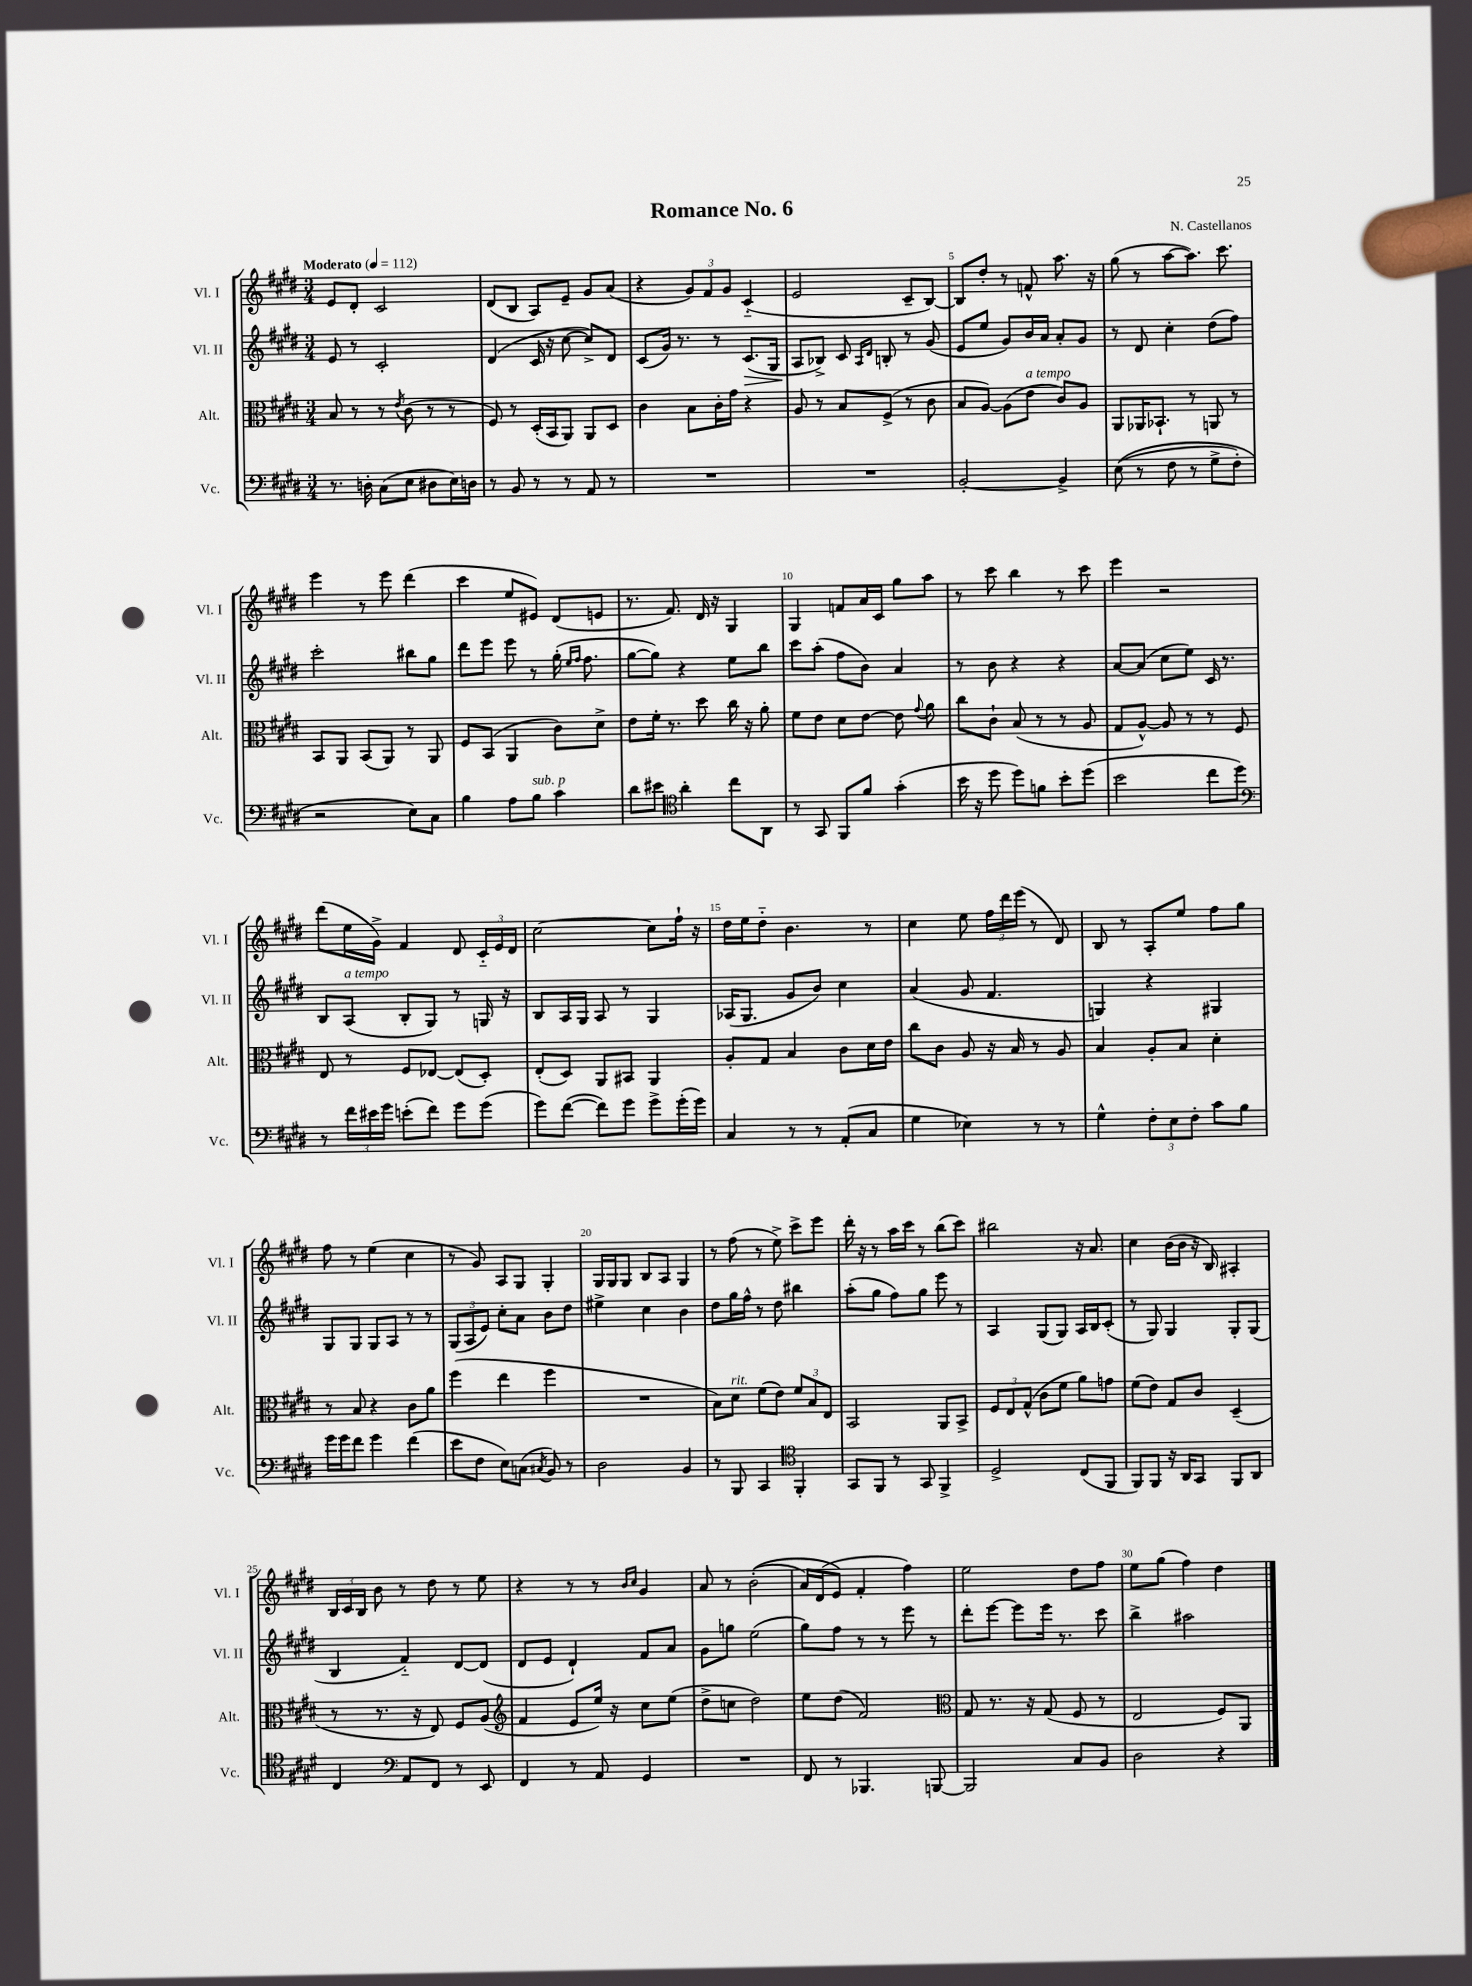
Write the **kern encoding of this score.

**kern	**kern	**kern	**kern
*staff4	*staff3	*staff2	*staff1
*clefF4	*clefC3	*clefG2	*clefG2
*k[f#c#g#d#]	*k[f#c#g#d#]	*k[f#c#g#d#]	*k[f#c#g#d#]
*M3/4	*M3/4	*M3/4	*M3/4
*MM112	*MM112	*MM112	*MM112
8.r	8B	8e	8e
.	8r	8r	8d#'
16D'	.	.	.
(8C#	8r	2c#'	2c#
.	8qe	.	.
8E	(8c#	.	.
8D#	8r	.	.
16E)	8r	.	.
16D	.	.	.
=	=	=	=
8r	8F#)	(4d#	(8d#
8BB	8r	.	8B
8r	(16D#'	16c#	8A)
.	16BB	16r	.
8r	8AA)	[8cc#	8e~
8AA	8AA	8cc#^])	8g#
8r	8D#	8d#	(8a
=	=	=	=
2.r	4c#	(8c#	4r
.	.	16g#)	.
.	.	8.r	.
.	8B	.	12g#)
.	.	.	12f#
.	16c#'	8r	.
.	.	.	12g#
.	16g#	.	.
.	4r	(8.c#	(4c#'~
.	.	16G#	.
=	=	=	=
2.r	8A	8A	2e
.	8r	8B-^)	.
.	8B	8c#	.
.	.	16qqA	.
.	.	16qqd#	.
.	(8F#^	8B'	.
.	8r	8r	8c#~
.	8c#	(8g#	[8B)
=	=	=	=
[2BB'	8B	8e	8B]
.	[8A)	8ee	8dd#'
.	(8A]	8g#)	8r
.	8e	16b	8f^^
.	.	16a	.
4BB^]	8c#)	8a'	8.aa
.	8A	8g#	.
.	.	.	16r
=	=	=	=
&((8E	8AA	8r	(8gg#
8r	16AA-	8d#	8r
.	8.BB-`	.	.
8F#	.	4cc#'	[8aa
8r	8r	.	8.aa])
8G#^	8AA	(8dd#	.
.	.	.	8.ccc#
8F#')	8r	8ff#)	.
=	=	=	=
2r	8BB	2ccc#'	4eee
.	8AA	.	.
.	(8BB	.	8r
.	8AA)	.	8eee
8E&)	8r	8bb#	(4ddd#
8C#	8AA	8gg#	.
=	=	=	=
4B	8F#	8ddd#	4ccc#
.	(8BB	8eee	.
8A	4AA	8eee	8ee
8B	.	8r	8e#)
4c#	8c#)	(16gg#'	(8d#
.	.	16qqee	.
.	.	16qqff#	.
.	.	8.ff#	.
.	8d#^	.	8e
=	=	=	=
8d#	8e	[8gg#	8.r
8e#	16f#'	8gg#])	.
.	8.r	.	8.f#)
*clefC4	*	*	*
4a'	.	4r	.
.	8dd#	.	16d#
.	.	.	16r
8cc#	16cc#	8ee	4G#
.	16r	.	.
8AA	8a'	8bb	.
=	=	=	=
8r	8f#	8ccc#	4G#
8GG#	8e	(8aa'	.
8FF#	8d#	8ff#	8f
8f#	[8e	8b)	16a
.	.	.	16c#
(4g#'	8e]	4a	8gg#
.	8qqg#	.	.
.	8a	.	8aa
=	=	=	=
16b	8cc#	8r	8r
16r	.	.	.
8dd#	8c#`	8b	8ccc#
8dd#)	(8B	4r	4bb
8f	8r	.	.
8b'	8r	4r	8r
(8dd#	8A	.	8ccc#
=	=	=	=
2b	8G#	[8a	4eee
.	[8A^^)	(8a]	.
.	8A]	8cc#	2r
.	8r	8ee)	.
8cc#	8r	16c#	.
.	.	8.r	.
8dd#)	8F#	.	.
=	=	=	=
*clefF4	*	*	*
8r	8E	8B	(8ddd#
24f#	8r	(8A	16ee
24e#	.	.	.
.	.	.	16g#^)
24g#	.	.	.
(8e'	8F#	8B'	4f#
8f#)	[8E-	8G#)	.
8g#	(8E-]	8r	8d#
(8g#	8D#')	16G	24c#'~
.	.	.	24e
.	.	16r	.
.	.	.	24d#
=	=	=	=
8g#)	(8E'	8B	[2cc#
([8f#	8D#)	16A	.
.	.	16G#	.
8f#])	8AA	8A	.
8g#	8BB#	8r	.
8g#^	4AA	4G#	8cc#]
(16g#'	.	.	16ff#`
16g#)	.	.	16r
=	=	=	=
4C#	8A'	(16A-	16dd#
.	.	8.G#	16ee
.	8G#	.	8dd#'~
8r	4B	8g#	4.b
8r	.	8b)	.
(8AA'	8c#	4cc#	.
8C#	16d#	.	8r
.	16e	.	.
=	=	=	=
4G#	8cc#	(4a	4cc#
.	8c#	.	.
4E-)	8A	8g#	8ee
.	16r	4.f#	24ff#
.	.	.	24ddd#
.	16B	.	.
.	.	.	(24eee
8r	8r	.	8r
8r	8A	.	8d#)
=	=	=	=
4G#^^	4B	4G)	8B
.	.	.	8r
12F#'	8A'	4r	8A'
12E	.	.	.
.	8B	.	8ee
12F#'	.	.	.
8c#	4d#'	4G#	8ff#
8B	.	.	8gg#
=	=	=	=
16g#	8r	8G#	8ff#
16g#	.	.	.
8f#	8B	8G#	8r
4g#	4r	8G#	(4ee
.	.	8A	.
(4f#	8c#	8r	4cc#
.	8a	8r	.
=	=	=	=
8e	(4ff#	(12G#	8r
.	.	12A	.
8F#	.	.	8g#)
.	.	12e)	.
8E)	4ee	8cc#'	8A
(8C	.	8a	8G#
8qC#	.	.	.
8BB)	4ff#	8b	4G#'
8r	.	8dd#	.
=	=	=	=
2D#	2.r	4ee#^	16G#
.	.	.	16G#
.	.	.	8G#
.	.	4cc#	8B
.	.	.	8A
4BB	.	4b	4G#
=	=	=	=
8r	8B)	8dd#	8r
8BBB	8d#	16gg#	(8ff#
.	.	16ff#^^	.
4CC#	(8f#	8r	8r
.	8e)	8dd#	8ee^)
*clefC4	*	*	*
4FF#'	12f#	4bb#	8ccc#^
.	12B	.	.
.	.	.	8eee
.	12E	.	.
=	=	=	=
8GG#	2BB	(8aa'	16ddd#'
.	.	.	16r
8FF#	.	8gg#	8r
8r	.	8ff#)	16aa
.	.	.	16ccc#
8GG#	.	8gg#	8r
4FF#^	8AA	8eee	(8bb
.	8BB^	8r	8ccc#)
=	=	=	=
2D#^	12F#	4A	2bb#
.	12E	.	.
.	(12G#^^	.	.
.	8c#	(8G#	.
.	8f#	8G#)	.
(8C#	8a)	16A	16r
.	.	16B	8.a
8FF#	8g	(8c#'	.
=	=	=	=
8FF#)	(8f#	8r	4cc#
8FF#	8e)	8G#)	.
16r	8G#	4G#	(16b
16AA	.	.	16b
8GG#	8c#	.	16r
.	.	.	16B)
8FF#	(4D#~	8G#'	4A#'
8AA	.	(8G#	.
=	=	=	=
4C#	8r	4B	24B
.	.	.	24c#
.	.	.	24B
.	8.r	.	8b
*clefF4	*	*	*
8AA	.	4f#'~)	8r
.	16r	.	.
8FF#	8E)	.	8dd#
8r	8F#	[8d#	8r
8EE	(8A	(8d#]	8ee
=	=	=	=
*	*clefG2	*	*
4FF#	4f#	8d#	4r
.	.	8e	.
8r	8e	4d#`)	8r
8AA	16ee)	.	8r
.	16r	.	.
.	.	.	16qqb
.	.	.	16qqcc#
4GG#	8cc#	8f#	4g#
.	(8ee	8a	.
=	=	=	=
2.r	8dd#^	8g#	8a
.	8cc	8gg	8r
.	2dd#)	(2ee	&((2b'
=	=	=	=
8FF#	8ee	8gg#)	16a)
.	.	.	(16d#
8r	(8dd#	8ff#	8e&)
4.BBB-	2f#)	8r	4f#'
.	.	8r	.
.	.	8eee	4ff#)
[8BBB	.	8r	.
=	=	=	=
*	*clefC3	*	*
2BBB]	8G#	8ddd#'	2ee
.	8.r	[8eee	.
.	.	8eee]	.
.	16r	.	.
.	(8G#	16eee	.
.	.	8.r	.
8C#	8F#	.	8dd#
8BB	8r	8ccc#	8ff#
=	=	=	=
2D#	2E	4bb^	8ee
.	.	.	(8gg#
.	.	2aa#	4ff#)
4r	8F#)	.	4dd#
.	8AA	.	.
==	==	==	==
*-	*-	*-	*-
